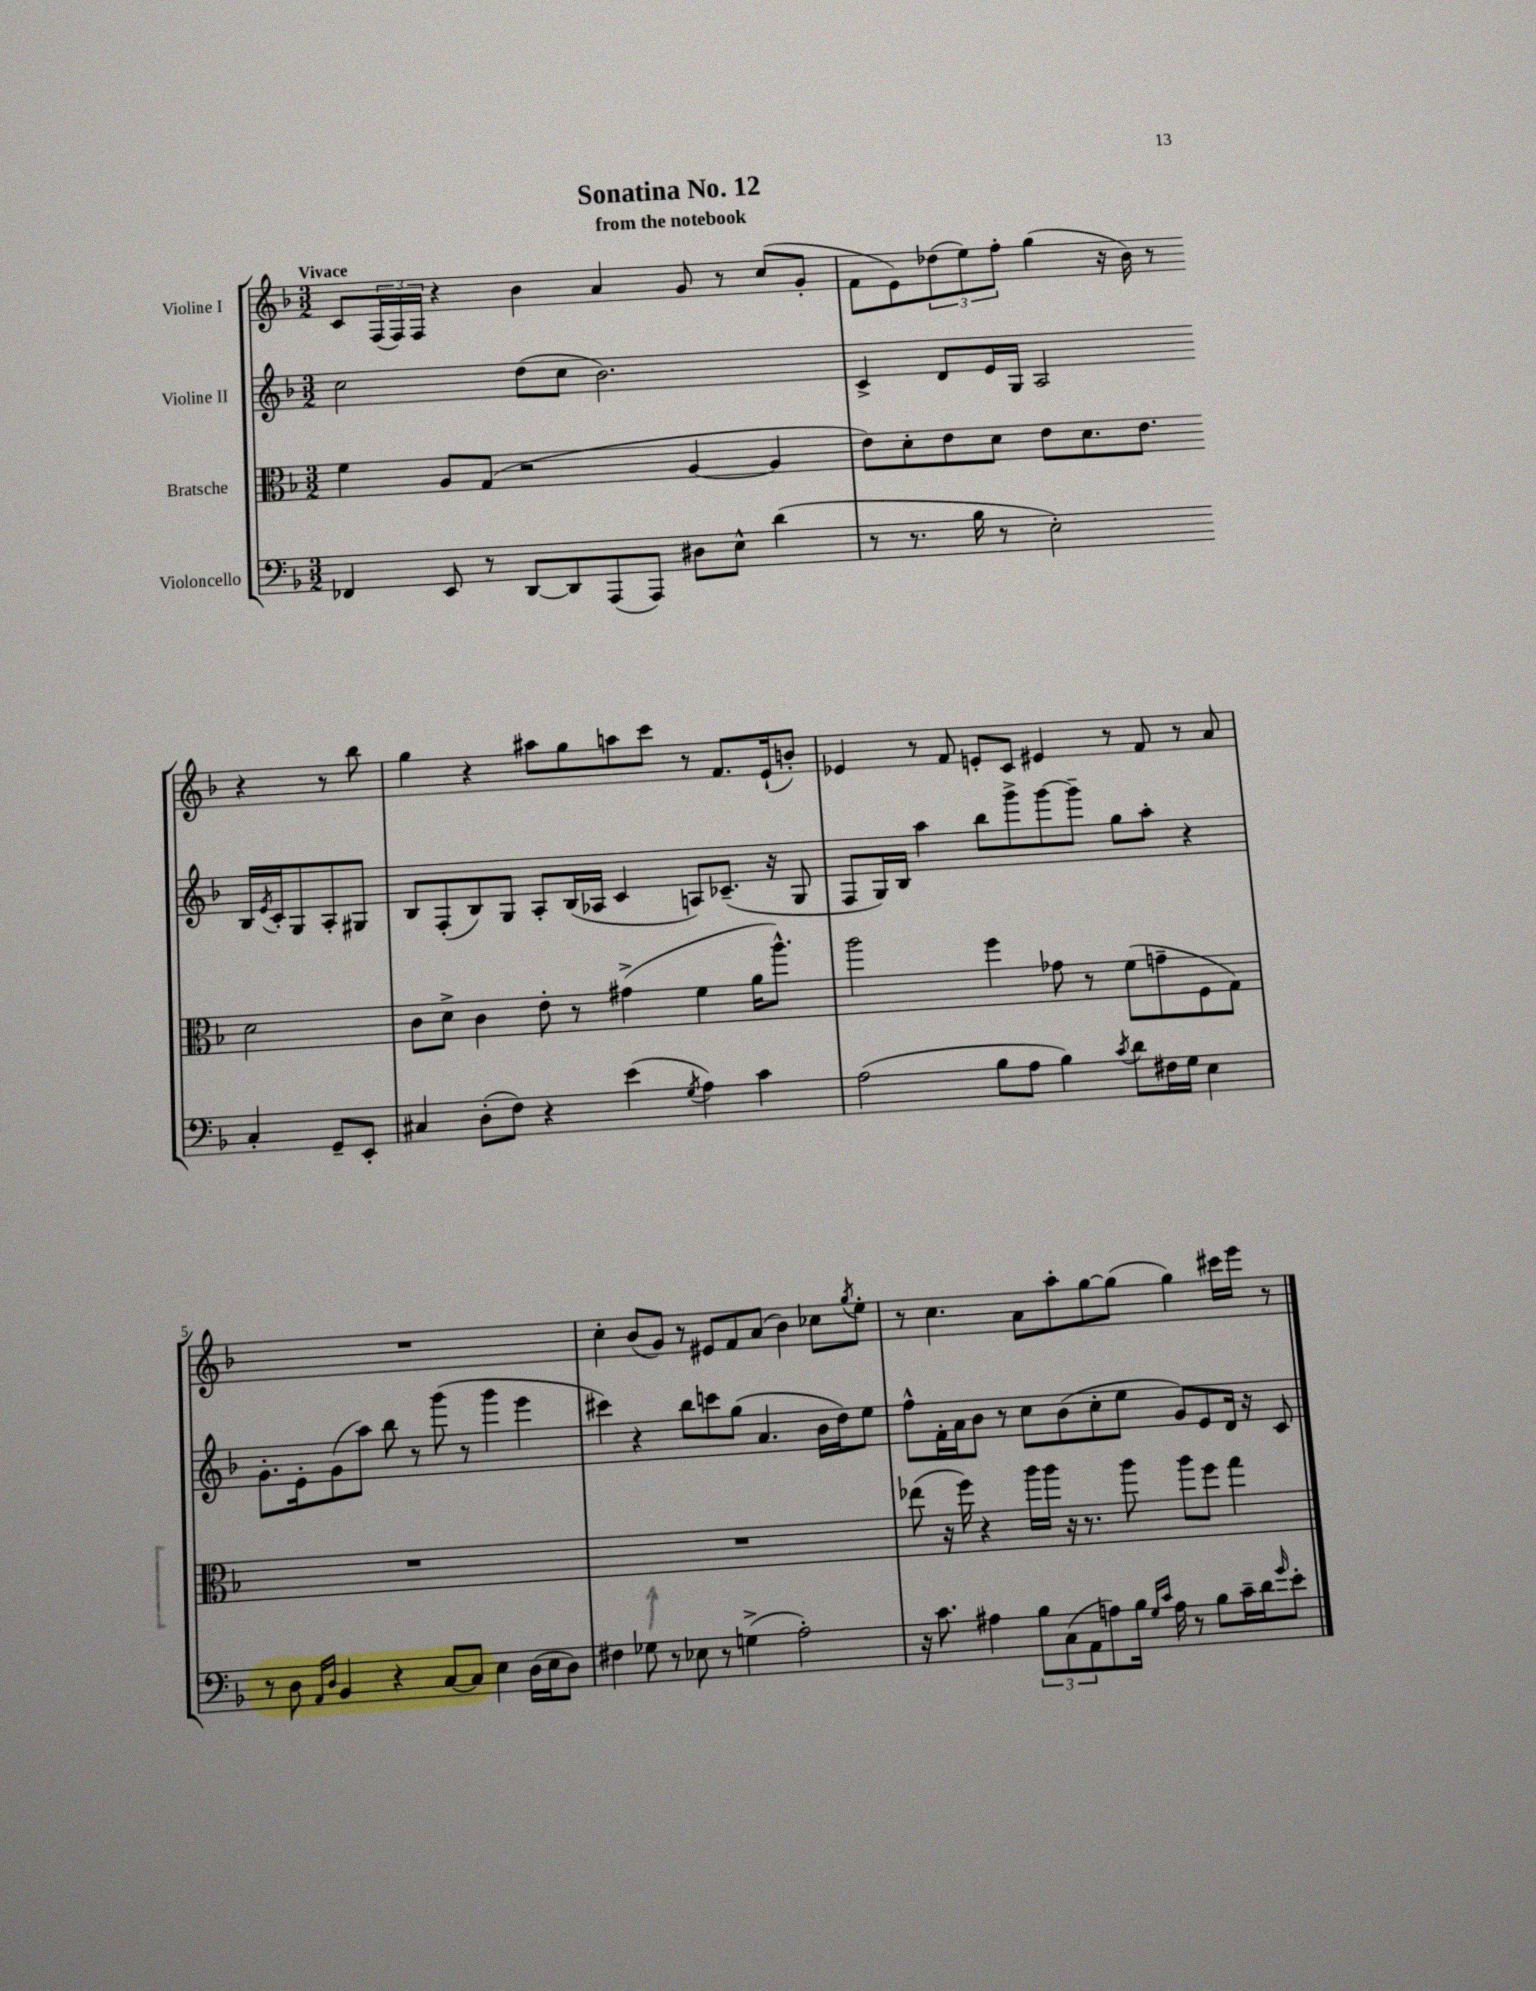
\header { title = "Sonatina No. 12" subtitle = "from the notebook" }
<<
\new StaffGroup <<
\new Staff = "s0" \with { instrumentName = "Violine I" } {
    \clef treble \key f \major \numericTimeSignature \time 3/2 \tempo "Vivace"
    c'8 \tuplet 3/2 { f16( f16) f16 } r4 bes'4 a'4 g'8 r8 c''8( g'8-. |
    f'8 e'8) \tuplet 3/2 { des''8( e''8) f''8-. } g''4( r16 bes'16) r8 r4 r8 bes''8 |
    g''4 r4 ais''8 g''8 a''8 c'''8 r8 f'8. e'16-!( b'8-.) |
    ees'4 r8 f'8 e'8-. c'8 eis'4 r8 f'8 r8 a'8 |
    R1. |
    c''4-. bes'8( g'8) r8 eis'8 f'8 a'8( bes'4) ces''8 \acciaccatura { g''8 } e''8-. |
    r8 c''4. a'8 a''8-. g''8~ g''8( g''4) cis'''16 e'''16 r8 \bar "|." |
}
\new Staff = "s1" \with { instrumentName = "Violine II" } {
    \clef treble \key f \major \numericTimeSignature \time 3/2
    c''2 d''8( c''8 bes'2.) |
    c'4-> d'8 e'16 g16 a2 bes16 \acciaccatura { e'8 } c'16-. g8 a8-. gis8 |
    bes8 f8-.( bes8) g8 a8-. bes16( aes16 c'4 a8) ces'8.--( r16 g8 |
    f8 g16) bes16 a''4 bes''8 g'''8-> g'''8~ g'''8-- g''8 a''8-. r4 |
    g'8.-. e'16-. g'8( a''8) bes''8 r8 g'''8( r8 g'''4 e'''4 |
    cis'''4) r4 bes''8 c'''8 g''8( a'4. bes'16 d''16) e''8 |
    f''8-^ f'16-. a'16 bes'8 r8 c''8 bes'8( c''8-. e''8 g'8) e'8 d'16 r16 c'8 \bar "|." |
}
\new Staff = "s2" \with { instrumentName = "Bratsche" } {
    \clef alto \key f \major \numericTimeSignature \time 3/2
    f'4 a8 g8( r2 a4~ a4 |
    e'8) d'8-. e'8 d'8 e'8 d'8. e'8. d'2 |
    c'8 d'8-> c'4 e'8-. r8 gis'4->( f'4 a'16 a''8.-^) |
    a''2 f''4 ges'8 r8 f'8( g'8-- f8 g8) |
    R1. |
    R1. |
    ees''8( r16 f''16) r4 a''16 a''16 r16 r8. a''8 a''8 f''8 g''4 \bar "|." |
}
\new Staff = "s3" \with { instrumentName = "Violoncello" } {
    \clef bass \key f \major \numericTimeSignature \time 3/2
    fes,4 e,8 r8 d,8~ d,8 a,,8( a,,8) dis8 e8-^ d'4( |
    r8 r8. bes16 r8 e2-.) c4-. g,8-- e,8-. |
    cis4 d8-.( f8) r4 e'4( \acciaccatura { g8 } a4) c'4 |
    a2( bes8 a8 bes4) \acciaccatura { c'8 } d'8 fis16 g16 e4 |
    r8 d8 \grace { a,16 d16 } bes,4 r4 c8~ c8 e4 d16( e16 d8) |
    fis4 ges8 r8 ees8 r8 g4->( a2-.) |
    r16 c'8. ais4 \tuplet 3/2 { bes8 c8( a,8 } a8) bes16 \grace { g16 c'16 } a16 r8 bes8 c'16-- d'16 \grace { g'16 } e'8-. \bar "|." |
}
>>
>>
